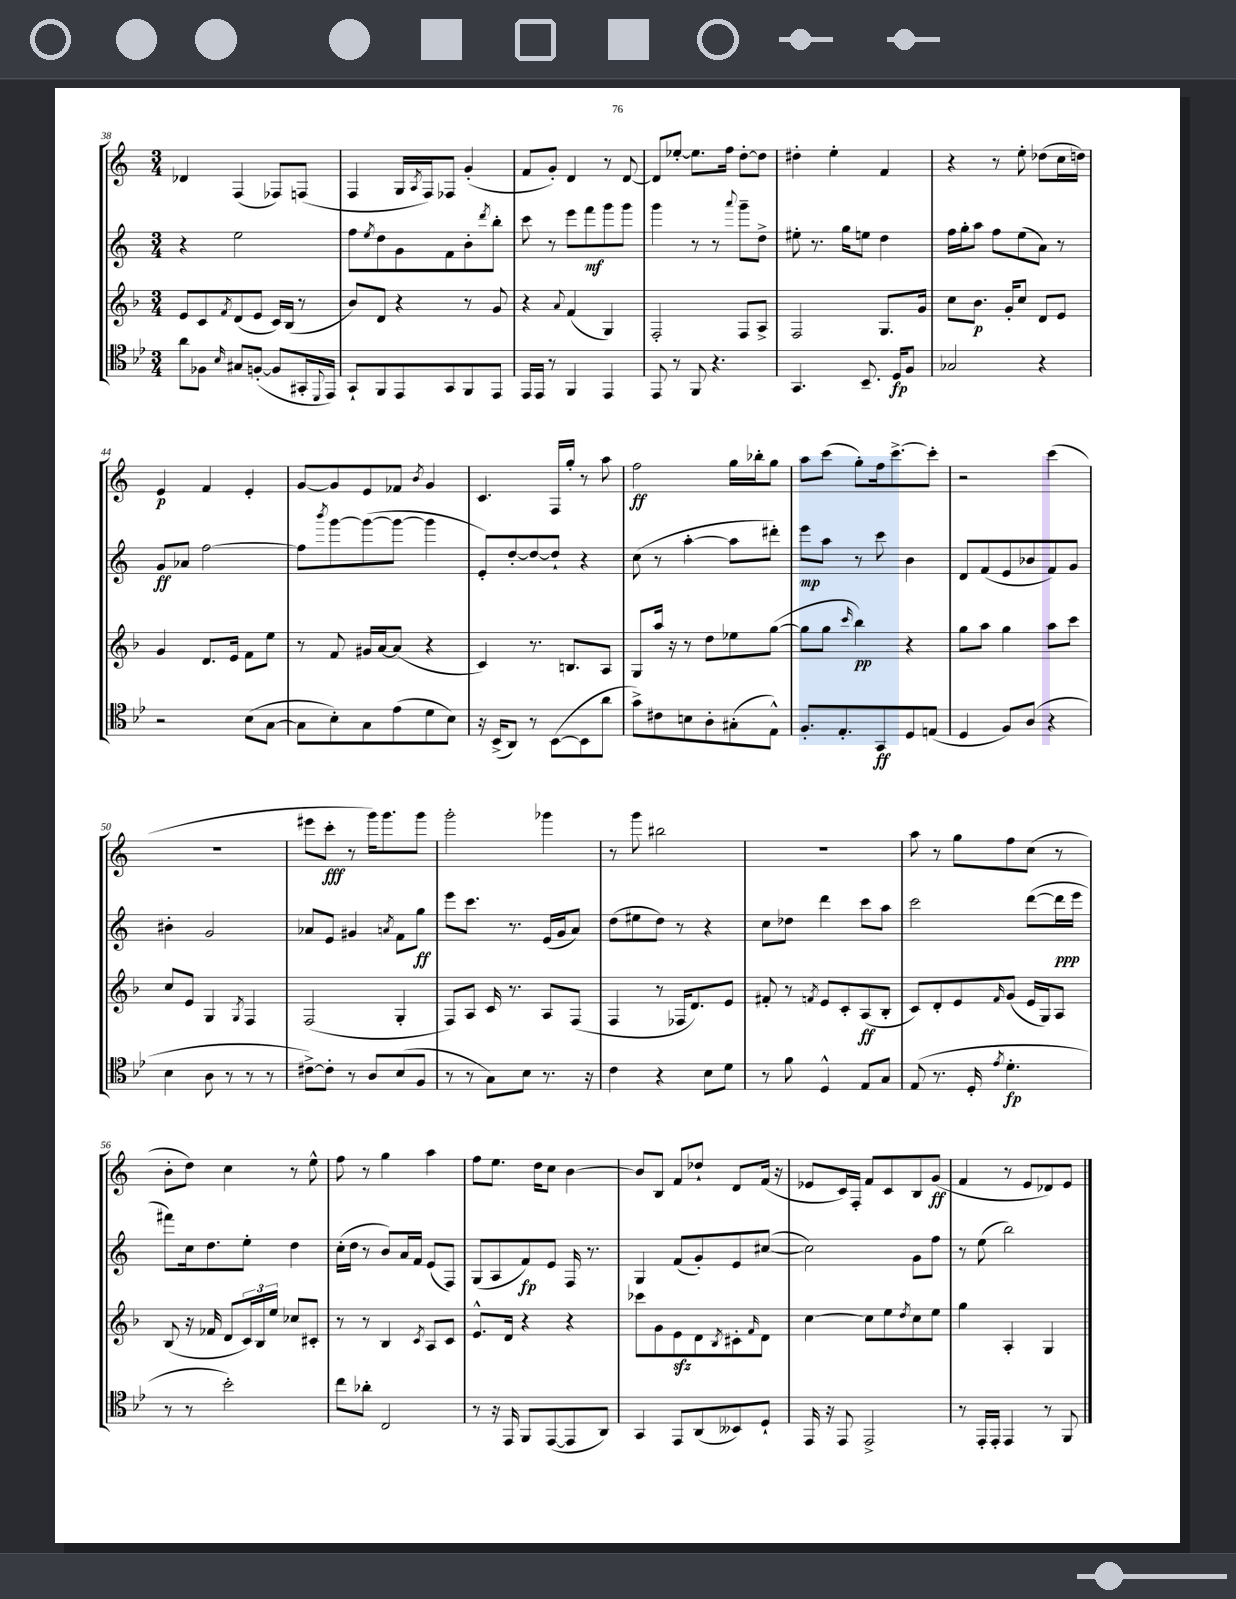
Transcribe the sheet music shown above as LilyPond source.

<<
\new StaffGroup <<
\new Staff = "s0" {
    \clef treble \key c \major \numericTimeSignature \time 3/4
    des'4 f4( fes8) f8( |
    f4 g16 \acciaccatura { a8 } f16) fes8 g'4-.( |
    f'8 g'8-.) d'4 r8 d'8~ |
    d'8 ees''8~-. ees''8. f''16 d''8~-. d''8 |
    dis''4-. e''4-. f'4 |
    r4 r8 e''8-. des''8( c''16 d''16) |
    e'4\p f'4 e'4-. |
    g'8~ g'8 e'8 fes'8 \acciaccatura { b'8 } g'4 |
    c'4. f16 g''16-. r8 a''8 |
    f''2\ff g''16 bes''16-. g''8 |
    a''8 c'''8( g''8-.) f''16 c'''8.~-> c'''8-. |
    r2 c'''4( |
    R2. |
    eis'''8 c'''8-.\fff r8 g'''16) g'''8. g'''8 |
    g'''2-. ges'''4 |
    r8 g'''8 bis''2 |
    R2. |
    a''8 r8 g''8 f''8 c''8( r8 |
    b'8-. d''8) c''4 r8 e''8-^ |
    f''8 r8 g''4 a''4 |
    f''8 e''8. d''16 c''8 b'4~ |
    b'8 b8 f'8 des''8-! d'8 f'16( r16 |
    ees'8 c'16) f16-. f'8 c'8 b8 g'8\ff( |
    f'4 r8 e'8 des'8) e'8 \bar "|." |
}
\new Staff = "s1" {
    \clef treble \key c \major \numericTimeSignature \time 3/4
    r4 e''2 |
    f''8 \acciaccatura { e''8 } d''8 g'8 f'8 b'8-. \acciaccatura { d'''8 } b''8-. |
    c'''8 r8 e'''8 f'''8\mf g'''8 g'''8 |
    g'''4 r8 r8 \appoggiatura { a'''8 } g'''8-- d''8-> |
    eis''8-. r8. g''16 e''8 d''4 |
    f''16 g''16-. a''8 f''8 e''8( a'8) r8 |
    g'8\ff aes'8 f''2~ |
    f''8 \acciaccatura { b'''8 } g'''8~ g'''8~( g'''8~ g'''4 |
    e'8-.) d''8~-. d''8~ d''8-! r4 |
    c''8( r8 a''4~-. a''8 dis'''8-.) |
    e'''8\mp a''8 r8 c'''8 b'4 |
    d'8 f'8( e'8 bes'8 f'8) g'8 |
    bis'4-. g'2 |
    aes'8 e'8 gis'4 \acciaccatura { a'8 } f'8 g''8\ff |
    e'''8 c'''8. r8. e'16( g'16 a'8) |
    d''8( eis''8 d''8) r8 r4 |
    c''8 des''8 d'''4 c'''8 a''8 |
    c'''2 d'''8~( d'''16\ppp e'''16 |
    fis'''8) c''16 d''8. e''8-. d''4 |
    c''16-.( d''16 r8 b'8) a'16 f'16 e'8( f8) |
    g8( a8 f'8\fp) e'8 f16 r8. |
    g4 f'8( g'8-.) e'8 cis''8~( |
    cis''2) g'8 f''8 |
    r8 e''8( b''2) \bar "|." |
}
\new Staff = "s2" {
    \clef treble \key f \major \numericTimeSignature \time 3/4
    e'8 c'8 \acciaccatura { f'8 } d'8( e'8 c'16) bes16( r8 |
    bes'8) d'8 r4 r8 g'8 |
    r4 \appoggiatura { a'8 } f'4( g4) |
    f2-. f8 a8-> |
    f2 g8. g'16 |
    c''8 bes'8.\p g'16-. c''8 d'8 e'8 |
    g'4 d'8. e'16 f'8 e''8 |
    r8 f'8 gis'16 a'16~ a'8( r4 |
    c'4) r8. b8. a8 |
    g8 a''16 r16 r8 d''8 ees''8 g''8~( |
    g''8 g''8 \grace { c'''16 } bes''4\pp) r4 |
    g''8 a''8 g''4 a''8 c'''8 |
    c''8 e'8 g4 \acciaccatura { g8 } f4 |
    f2( g4-. |
    f8) a8 c'16 r8. a8 f8( |
    f4 r8 fes16 d'8.) e'8 |
    fis'8-. r8 \acciaccatura { f'8 } e'8 c'8-. a8\ff( bes8-. |
    c'8) d'8-. e'8 \grace { f'16 } g'8( e'16 g16) a8 |
    bes8( r16 fes'16 d'8 \tuplet 3/2 { c'16) bes16 e''16 } ces''8 cis'8-. |
    r8 r8 bes4 \acciaccatura { c'8 } a8 c'8 |
    e'8.-^ d'16 r4 r4 |
    ces'''8 g'8 e'8\sfz d'8 \acciaccatura { bes8 } cis'8-. \grace { f'16 } d'8 |
    c''4~ c''8 e''8 \acciaccatura { d''8 } c''8 e''8 |
    g''4 a4-. g4 \bar "|." |
}
\new Staff = "s3" {
    \clef tenor \key bes \major \numericTimeSignature \time 3/4
    a'8 fes8 \grace { bes16 } gis8 f8~-.( f8 gis,16-. \appoggiatura { d,8 } ees,16) |
    g,8-! f,8 ees,8 g,8 f,8 ees,8 |
    ees,16 ees,16 r8 f,4 ees,4 |
    ees,8 r8 f,8 r4. |
    g,4. bes,8.-- d16\fp f8 |
    ges2 r4 |
    r2 bes8( g8~ |
    g8 bes8-.) g8 ees'8( d'8 bes8) |
    r16 bes,16->( a,8) r8 bes,8~( bes,8 a'8 |
    g'8->) cis'8 b8 a8-. gis8-.( ees8-^) |
    f8.-. ees8.-. g,8\ff d8 e8( |
    d4 f8) a8( r4 |
    bes4 a8 r8 r8 r8 |
    cis'8~->) cis'8-. r8 a8 bes8( f8 |
    r8 r8 g8) bes8 r8. r16 |
    c'4 r4 bes8 d'8 |
    r8 f'8 d4-^ ees8 g8 |
    ees8( r8. d16-. \acciaccatura { ees'8 } d'4.-.\fp |
    r8 r8 bes'2-.) |
    c''8 aes'8-. c2 |
    r8 r16 ees,16 f,8 ees,8~( ees,8 a,8) |
    g,4 ees,8 a,8( beses,8) d8-! |
    ees,16 r16 ees,8 ees,2-> |
    r8 ees,16-. ees,16-. ees,4 r8 f,8 \bar "|." |
}
>>
>>
\layout { \context { \Score currentBarNumber = #38 } }
